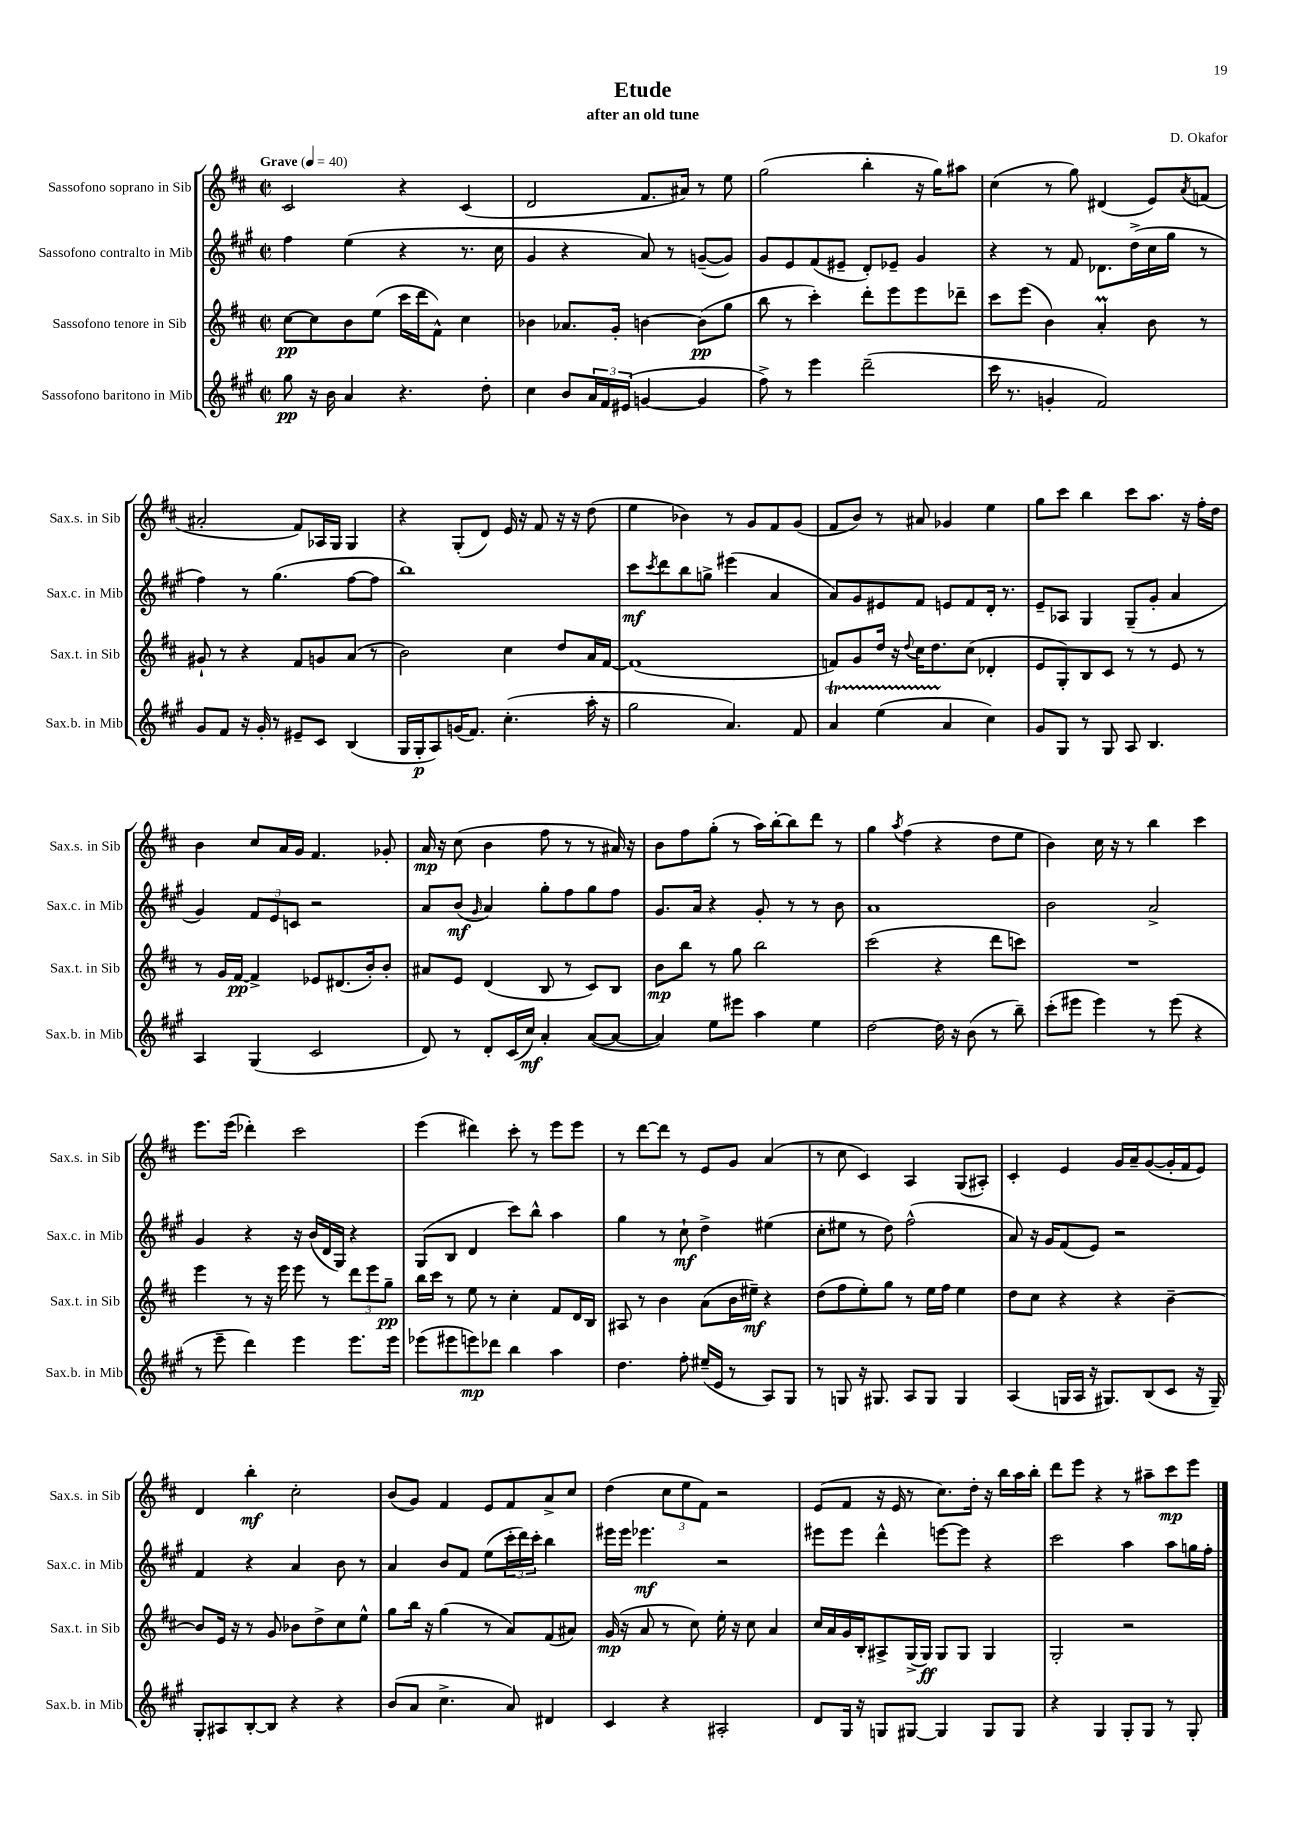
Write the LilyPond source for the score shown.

\header { title = "Etude" composer = "D. Okafor" subtitle = "after an old tune" }
<<
\new StaffGroup <<
\new Staff = "s0" \with { instrumentName = "Sassofono soprano in Sib" shortInstrumentName = "Sax.s. in Sib" } {
    \clef treble \key d \major \defaultTimeSignature \time 2/2 \tempo "Grave" 4 = 40
    cis'2 r4 cis'4( |
    d'2 fis'8. ais'16) r8 e''8 |
    g''2( b''4-. r16 g''16) ais''8 |
    cis''4( r8 g''8) dis'4( e'8) \acciaccatura { a'8 } f'8( |
    ais'2-. fis'8) aes16 g16 g4 |
    r4 g8-.( d'8) e'16 r16 fis'8 r16 r16 d''8( |
    e''4 bes'4) r8 g'8 fis'8 g'8( |
    fis'8 b'8) r8 ais'8 ges'4 e''4 |
    g''8 cis'''8 b''4 cis'''8 a''8. r16 fis''16-. d''16 |
    b'4 cis''8 a'16 g'16 fis'4. ges'8-. |
    a'16\mp r16 cis''8( b'4 fis''8 r8 r8 ais'16) r16 |
    b'8 fis''8 g''8-.( r8 a''16) b''16~-. b''8 d'''8 r8 |
    g''4 \acciaccatura { a''8 } fis''4( r4 d''8 e''8 |
    b'4) cis''16 r16 r8 b''4 cis'''4 |
    e'''8. e'''16( des'''4-.) cis'''2 |
    e'''4( dis'''4) cis'''8-. r8 e'''8 e'''8 |
    r8 d'''8~ d'''8 r8 e'8 g'8 a'4( |
    r8 cis''8 cis'4) a4 g8( ais8-.) |
    cis'4-. e'4 g'16 a'16-- g'8~( g'16-. fis'16 e'8) |
    d'4 b''4-.\mf cis''2-. |
    b'8( g'8) fis'4 e'8 fis'8 a'8-> cis''8 |
    d''4( \tuplet 3/2 { cis''8 e''8 fis'8) } r2 |
    e'8( fis'8 r16 e'16 r8 cis''8.) d''16-. r16 b''16 a''16 b''16-. |
    d'''8 e'''8 r4 r8 ais''8-- cis'''8\mp e'''8 \bar "|." |
}
\new Staff = "s1" \with { instrumentName = "Sassofono contralto in Mib" shortInstrumentName = "Sax.c. in Mib" } {
    \clef treble \key a \major \defaultTimeSignature \time 2/2
    fis''4 e''4( r4 r8. cis''16 |
    gis'4 r4 a'8) r8 g'8~--( g'8) |
    gis'8 e'8 fis'8( eis'8-- d'8-.) ees'8-- gis'4 |
    r4 r8 fis'8 des'8. d''16->( cis''16 gis''16 r8 |
    fis''4) r8 gis''4.( fis''8~ fis''8 |
    b''1) |
    cis'''8\mf \acciaccatura { cis'''8 } d'''8 b''8 g''8-> eis'''4( a'4 |
    a'8) gis'8 eis'8 fis'8 e'8 fis'8 d'16-. r8. |
    e'8-- aes8 gis4 gis8--( gis'8-. a'4 |
    gis'4) \tuplet 3/2 { fis'8 e'8 c'8 } r2 |
    a'8 b'8\mf( \grace { gis'16 } a'4) gis''8-. fis''8 gis''8 fis''8 |
    gis'8. a'16 r4 gis'8-. r8 r8 b'8 |
    a'1 |
    b'2 a'2-> |
    gis'4 r4 r16 b'16( d'16 gis16) r4 |
    gis8( b8 d'4 cis'''8) b''8-^ a''4 |
    gis''4 r8 cis''8-!\mf d''4-> eis''4( |
    cis''8-. eis''8 r8 d''8) fis''2-^( |
    a'8) r16 gis'16 fis'8( e'8) r2 |
    fis'4 r4 a'4 b'8 r8 |
    a'4 b'8 fis'8 e''8( \tuplet 3/2 { cis'''16-. d'''16) cis'''16-. } b''4 |
    eis'''16 eis'''16 ees'''4.\mf r2 |
    eis'''8 eis'''8 d'''4-^ e'''8~ e'''8 r4 |
    cis'''2 a''4 a''8 g''16 fis''16-. \bar "|." |
}
\new Staff = "s2" \with { instrumentName = "Sassofono tenore in Sib" shortInstrumentName = "Sax.t. in Sib" } {
    \clef treble \key d \major \defaultTimeSignature \time 2/2
    cis''8~\pp cis''8 b'8 e''8( cis'''16 d'''16 fis'8-^) cis''4 |
    bes'4 aes'8. g'16-. b'4~ b'8\pp( g''8 |
    b''8 r8 cis'''4-.) d'''8-. e'''8 e'''8 des'''8-- |
    cis'''8 e'''8( b'4) a'4-.\prall b'8 r8 |
    gis'8-! r8 r4 fis'8 g'8 a'8( r8 |
    b'2) cis''4 d''8 a'16 fis'16~ |
    fis'1( |
    f'8) g'8 d''16 r16 \appoggiatura { d''8 } cis''16 d''8. cis''8( des'4-. |
    e'8 g8-.) b8 cis'8 r8 r8 e'8 r8 |
    r8 g'16 fis'16~\pp fis'4-> ees'8 dis'8.( b'16-.) b'8-. |
    ais'8 e'8 d'4( b8 r8 cis'8) b8 |
    b'8\mp b''8 r8 g''8 b''2 |
    cis'''2( r4 d'''8 c'''8) |
    R1 |
    e'''4 r8 r16 e'''16 e'''8 r8 \tuplet 3/2 { d'''8 e'''8 g''8--\pp } |
    b''16 cis'''16 r8 e''8 r8 cis''4-. fis'8 d'16 b16 |
    ais8 r8 b'4 a'8( b'16 eis''16--\mf) r4 |
    d''8( fis''8 e''8-.) g''8 r8 e''16 fis''16 e''4 |
    d''8 cis''8 r4 r4 b'4~-- |
    b'8 e'16 r16 r8 g'8 bes'8 d''8-> cis''8 e''8-^ |
    g''8 b''16 r16 g''4( r8 a'8) fis'8( ais'8) |
    g'16\mp( r16 a'8 r8 cis''8) e''16-. r16 cis''8 a'4 |
    cis''16 a'16 g'16 b16-. ais8-> g16->( g16\ff) g8 g8 g4 |
    g2-. r2 \bar "|." |
}
\new Staff = "s3" \with { instrumentName = "Sassofono baritono in Mib" shortInstrumentName = "Sax.b. in Mib" } {
    \clef treble \key a \major \defaultTimeSignature \time 2/2
    gis''8\pp r16 b'16 a'4 r4. d''8-. |
    cis''4 b'8 \tuplet 3/2 { a'16 fis'16 eis'16( } g'4~ g'4 |
    fis''8->) r8 e'''4 d'''2--( |
    cis'''16 r8. g'4-. fis'2) |
    gis'8 fis'8 r16 gis'16-. r8 eis'8-- cis'8 b4( |
    gis16 gis16-.\p a8) g'16( fis'8.) cis''4.-.( a''16-. r16 |
    gis''2 a'4.) fis'8 |
    a'4\startTrillSpan e''4( a'4\stopTrillSpan cis''4) |
    gis'8 gis8 r8 gis8 a8 b4. |
    a4 gis4( cis'2 |
    d'8) r8 d'8-. cis'16( cis''16\mf) a'4-. a'8~( a'8~ |
    a'4) e''8 eis'''8 a''4 e''4 |
    d''2~ d''16 r16 b'8( r8 b''8--) |
    cis'''8-.( eis'''8 eis'''4) r8 eis'''8( r4 |
    r8 e'''8-- d'''4) e'''4 e'''8. e'''16 |
    ees'''8( eis'''8 e'''8\mp) des'''8 b''4 a''4 |
    d''4. fis''8-. eis''16--( e'16 r8 a8) gis8 |
    r8 g8 r16 gis8. a8 gis8 gis4 |
    a4( g16 a16 r16 gis8.) b8( cis'8 r16 gis16--) |
    gis8-. ais8 b8~-. b8 r4 r4 |
    b'8( a'8 cis''4.-> a'8) dis'4 |
    cis'4 r4 ais2-. |
    d'8 gis16 r16 g8 gis8~ gis4 gis8 gis8 |
    r4 gis4 gis8-. gis8 r8 gis8-. \bar "|." |
}
>>
>>
\layout { \context { \Score \remove "Bar_number_engraver" } }
